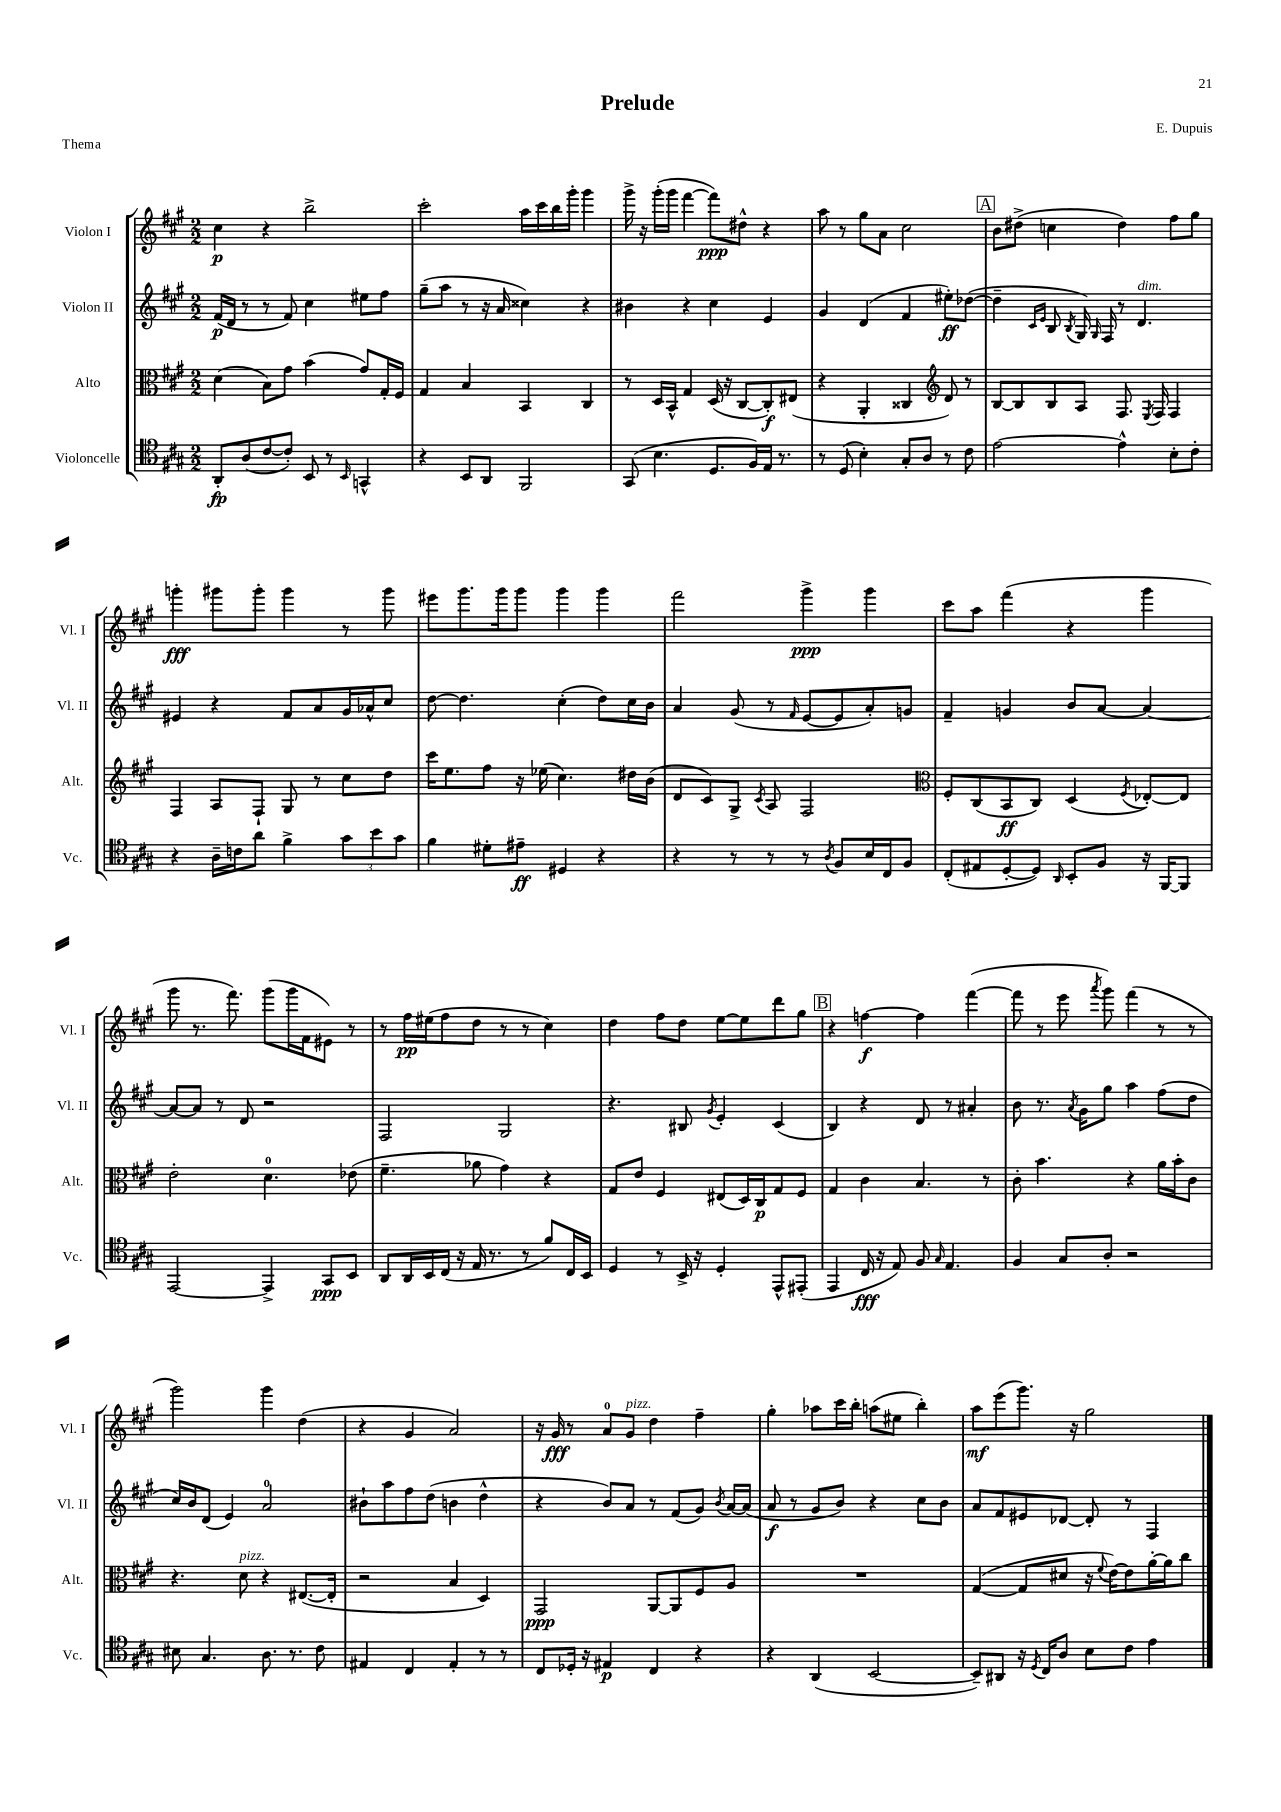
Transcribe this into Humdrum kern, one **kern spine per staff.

**kern	**dynam	**kern	**dynam	**kern	**dynam	**kern	**dynam
*part4	*part4	*part3	*part3	*part2	*part2	*part1	*part1
*staff4	*staff4	*staff3	*staff3	*staff2	*staff2	*staff1	*staff1
*I"Violoncelle	*	*I"Alto	*	*I"Violon II	*	*I"Violon I	*
*I'Vc.	*	*I'Alt.	*	*I'Vl. II	*	*I'Vl. I	*
*clefC4	*	*clefC3	*	*clefG2	*	*clefG2	*
*k[f#c#g#]	*	*k[f#c#g#]	*	*k[f#c#g#]	*	*k[f#c#g#]	*
*M2/2	*	*M2/2	*	*M2/2	*	*M2/2	*
=1	=1	=1	=1	=1	=1	=1	=1
8AA'/L	fp	(4d\	.	(16f#/LL	p	4cc#\	p
.	.	.	.	16d/JJ	.	.	.
(8A/	.	.	.	8r	.	.	.
[8c#/	.	8B\L)	.	8r	.	4r	.
8c#'/J])	.	8g#\J	.	8f#/)	.	.	.
8BB/	.	(4b\	.	4cc#\	.	2bb^\	.
8r	.	.	.	.	.	.	.
16qqBB/	.	.	.	.	.	.	.
4GGn^^/	.	8g#/L)	.	8ee#X\L	.	.	.
.	.	16G#'/L	.	8ff#\J	.	.	.
.	.	16F#/JJ	.	.	.	.	.
=2	=2	=2	=2	=2	=2	=2	=2
4r	.	4G#/	.	(8gg#~\L	.	2ccc#'\	.
.	.	.	.	8aa\J	.	.	.
8BB/L	.	4B/	.	8r	.	.	.
8AA/J	.	.	.	16r	.	.	.
.	.	.	.	16a/	.	.	.
2FF#/	.	4BB/	.	4cc##X\)	.	16aa\LL	.
.	.	.	.	.	.	16ccc#\	.
.	.	.	.	.	.	16bb\	.
.	.	.	.	.	.	16ggg#'\JJ	.
.	.	4C#/	.	4r	.	4ggg#\	.
=3	=3	=3	=3	=3	=3	=3	=3
(8GG#/	.	8r	.	4b#X\	.	16ggg#^\	.
.	.	.	.	.	.	16r	.
4.B\	.	16D/LL	.	.	.	(16ggg#'\LL	.
.	.	16BB^^/JJ	.	.	.	16ggg#\JJ	.
.	.	4G#/	.	4r	.	[4fff#\	.
8.D/L	.	(16D/	.	4cc#\	.	8fff#\L])	ppp
.	.	16r	.	.	.	.	.
.	.	[8C#/L	.	.	.	8dd#X^^\J	.
16F#/L)	.	.	.	.	.	.	.
16E/JJ	.	8C#'/])	f	4e/	.	4r	.
8.r	.	.	.	.	.	.	.
.	.	(8E#X/J	.	.	.	.	.
=4	=4	=4	=4	=4	=4	=4	=4
8r	.	4r	.	4g#/	.	8aa\	.
(8D/	.	.	.	.	.	8r	.
4B'\)	.	4AA'/	.	(4d/	.	8gg#\L	.
.	.	.	.	.	.	8a\J	.
8G#'/L	.	4C##X/	.	4f#/	.	2cc#\	.
8A/J	.	.	.	.	.	.	.
*	*	*clefG2	*	*	*	*	*
8r	.	8d/)	.	8ee#X'\L)	ff	.	.
8c#\	.	8r	.	([8dd-X\J	.	.	.
!!LO:REH:place=s1:t=A
=5	=5	=5	=5	=5	=5	=5	=5
[2e\	.	[8B/L	.	4dd-~\]	.	8b\L	.
.	.	8B/]	.	.	.	(8dd#X^\J	.
.	.	.	.	16qqc#/LL	.	.	.
.	.	.	.	16qqe/JJ	.	.	.
.	.	8B/	.	8B/	.	4ccn\	.
.	.	.	.	8qB/	.	.	.
.	.	8A/J	.	16G#/)	.	.	.
.	.	.	.	16qqG#/	.	.	.
.	.	.	.	16F#/	.	.	.
4e^^\]	.	8.F#/	.	8r	.	4dd#\)	.
!	!	!	!	!LO:TX:a:i:t=dim.	!	!	!
.	.	.	.	4.d/	.	.	.
.	.	8qE/	.	.	.	.	.
.	.	16F#/	.	.	.	.	.
8B'\L	.	4F#/	.	.	.	8ff#\L	.
8c#'\J	.	.	.	.	.	8gg#\J	.
!!LO:LB:g=z
=6	=6	=6	=6	=6	=6	=6	=6
4r	.	4F#/	.	4e#X/	.	4gggn'\	fff
16A~\LL	.	8A/L	.	4r	.	8ggg#X\L	.
16cn\J	.	.	.	.	.	.	.
8a\J	.	8F#`/J	.	.	.	8ggg#'\J	.
4f#^\	.	8G#/	.	8f#/L	.	4ggg#\	.
.	.	8r	.	8a/	.	.	.
12g#\L	.	8cc#\L	.	16g#/L	.	8r	.
.	.	.	.	16a-X^^/J	.	.	.
12b\	.	.	.	.	.	.	.
.	.	8dd\J	.	8cc#/J	.	8ggg#\	.
12g#\J	.	.	.	.	.	.	.
=7	=7	=7	=7	=7	=7	=7	=7
4f#\	.	16ccc#\KL	.	[8dd\	.	8eee#X\L	.
.	.	8.ee\	.	.	.	.	.
.	.	.	.	4.dd\]	.	8.ggg#\	.
8d#X'\L	.	8ff#\J	.	.	.	.	.
.	.	.	.	.	.	16ggg#\k	.
8e#X~\J	ff	16r	.	.	.	8ggg#\J	.
.	.	(16ee-X\	.	.	.	.	.
4D#X/	.	4.cc#\)	.	(4cc#'\	.	4ggg#\	.
4r	.	.	.	8dd\L)	.	4ggg#\	.
.	.	16dd#X\LL	.	16cc#\L	.	.	.
.	.	(16b\JJ	.	16b\JJ	.	.	.
=8	=8	=8	=8	=8	=8	=8	=8
4r	.	8d/L	.	4a/	.	2fff#\	.
.	.	8c#/)	.	.	.	.	.
8r	.	8G#^/J	.	(8g#/	.	.	.
.	.	8qc#/	.	.	.	.	.
8r	.	8A/	.	8r	.	.	.
.	.	.	.	16qqf#/	.	.	.
8r	.	2F#/	.	[8e/L	.	4ggg#^\	ppp
8qA/	.	.	.	.	.	.	.
8F#/L	.	.	.	8e/]	.	.	.
16B/L	.	.	.	8a'/)	.	4ggg#\	.
16C#/J	.	.	.	.	.	.	.
8F#/J	.	.	.	8gn/J	.	.	.
=9	=9	=9	=9	=9	=9	=9	=9
*	*	*clefC3	*	*	*	*	*
(8C#'/L	.	8F#'/L	.	4f#~/	.	8ccc#\L	.
8E#X/	.	(8C#/	.	.	.	8aa\J	.
[8D'/	.	8BB/	ff	4gn/	.	(4fff#\	.
8D/J])	.	8C#/J)	.	.	.	.	.
16qqAA/	.	.	.	.	.	.	.
8BB'/L	.	(4D/	.	8b/L	.	4r	.
8F#/J	.	.	.	[8a/J	.	.	.
.	.	8qF#/	.	.	.	.	.
16r	.	[8E-X'/L)	.	4a/_	.	4ggg#\	.
[16FF#/KL	.	.	.	.	.	.	.
8FF#/J]	.	8E-/J]	.	.	.	.	.
!!LO:LB:g=z
=10	=10	=10	=10	=10	=10	=10	=10
[2EE/	.	2e'\	.	8a/L_	.	8ggg#\	.
.	.	.	.	8a/J]	.	8.r	.
.	.	.	.	8r	.	.	.
.	.	.	.	.	.	8.fff#\)	.
.	.	.	.	8d/	.	.	.
4EE^/]	.	4.d\	.	2r	.	(8ggg#\L	.
.	.	.	.	.	.	16ggg#\L	.
.	.	.	.	.	.	16f#\J	.
8GG#/L	ppp	.	.	.	.	8e#X\J)	.
8BB/J	.	(8e-X\	.	.	.	8r	.
=11	=11	=11	=11	=11	=11	=11	=11
8AA/L	.	4.f#~\	.	2F#/	.	8r	.
16AA/L	.	.	.	.	.	16ff#\LL	pp
16BB/	.	.	.	.	.	(16ee#X\J	.
(16C#/JJ	.	.	.	.	.	8ff#\	.
16r	.	.	.	.	.	.	.
16E/	.	8a-X\	.	.	.	8dd\J	.
8.r	.	.	.	.	.	.	.
.	.	4g#\)	.	2G#/	.	8r	.
8r	.	.	.	.	.	8r	.
8f#/L)	.	4r	.	.	.	4cc#\)	.
16C#/L	.	.	.	.	.	.	.
16BB/JJ	.	.	.	.	.	.	.
=12	=12	=12	=12	=12	=12	=12	=12
4D/	.	8G#/L	.	4.r	.	4dd\	.
.	.	8e/J	.	.	.	.	.
8r	.	4F#/	.	.	.	8ff#\L	.
16BB^/	.	.	.	8B#X/	.	8dd\J	.
16r	.	.	.	.	.	.	.
.	.	.	.	8qg#/	.	.	.
4D'/	.	(8E#X/L	.	4e'/	.	[8ee\L	.
.	.	16D/L)	.	.	.	8ee\]	.
.	.	16C#/J	p	.	.	.	.
8EE^^/L	.	8G#/	.	(4c#/	.	8ddd\	.
(8EE#X'/J	.	8F#/J	.	.	.	8gg#\J	.
!!LO:REH:place=s1:t=B
=13	=13	=13	=13	=13	=13	=13	=13
4EE/	.	4G#/	.	4B/)	.	4r	.
16C#/	fff	4c#\	.	4r	.	[4ffn\	f
16r	.	.	.	.	.	.	.
8E/)	.	.	.	.	.	.	.
8F#/	.	4.B/	.	8d/	.	4ff\]	.
16qqG#/	.	.	.	.	.	.	.
4.E/	.	.	.	8r	.	.	.
.	.	.	.	4a#X'/	.	([4fff#\	.
.	.	8r	.	.	.	.	.
=14	=14	=14	=14	=14	=14	=14	=14
4F#/	.	8c#'\	.	8b\	.	8fff#\]	.
.	.	4.b\	.	8.r	.	8r	.
8G#/L	.	.	.	.	.	8eee\	.
.	.	.	.	8qa/	.	.	.
.	.	.	.	16g#\KL	.	.	.
.	.	.	.	.	.	8qaaa/	.
8A'/J	.	.	.	8gg#\J	.	8ggg#\)	.
2r	.	4r	.	4aa\	.	(4fff#\	.
.	.	16a\LL	.	(8ff#\L	.	8r	.
.	.	16b'\J	.	.	.	.	.
.	.	8c#\J	.	8dd\J	.	8r	.
!!LO:LB:g=z
=15	=15	=15	=15	=15	=15	=15	=15
8B#X\	.	4.r	.	16cc#/LL)	.	2ggg#\)	.
.	.	.	.	16b/J	.	.	.
4.G#/	.	.	.	(8d/J	.	.	.
.	.	.	.	4e/)	.	.	.
!	!	!LO:TX:a:i:t=pizz.	!	!	!	!	!
.	.	8d\	.	.	.	.	.
8.A\	.	4r	.	2a/	.	4ggg#\	.
8.r	.	.	.	.	.	.	.
.	.	([8.E#X/L	.	.	.	(4dd\	.
8c#\	.	.	.	.	.	.	.
.	.	16E#'/Jk]	.	.	.	.	.
=16	=16	=16	=16	=16	=16	=16	=16
4E#X/	.	2r	.	8b#X`\L	.	4r	.
.	.	.	.	8aa\	.	.	.
4C#/	.	.	.	8ff#\	.	4g#/	.
.	.	.	.	(8dd\J	.	.	.
4E#'/	.	4B/	.	4bn\	.	2a/)	.
8r	.	4D/)	.	4dd^^\	.	.	.
8r	.	.	.	.	.	.	.
=17	=17	=17	=17	=17	=17	=17	=17
8C#/L	.	2GG#/	ppp	4r	.	16r	.
.	.	.	.	.	.	16g#/	fff
16D-X'/Jk	.	.	.	.	.	8r	.
16r	.	.	.	.	.	.	.
4E#X/	p	.	.	8b/L)	.	8a/L	.
!	!	!	!	!	!	!LO:TX:a:i:t=pizz.	!
.	.	.	.	8a/J	.	8g#/J	.
4C#/	.	[8AA/L	.	8r	.	4dd\	.
.	.	8AA/]	.	(8f#/L	.	.	.
4r	.	8F#/	.	8g#/J)	.	4ff#~\	.
.	.	.	.	8qb/	.	.	.
.	.	8A/J	.	[16a/LL	.	.	.
.	.	.	.	(16a/JJ]	.	.	.
=18	=18	=18	=18	=18	=18	=18	=18
4r	.	1r	.	8a/	f	4gg#'\	.
.	.	.	.	8r	.	.	.
(4AA/	.	.	.	8g#/L	.	8aa-X\L	.
.	.	.	.	8b/J)	.	16ccc#\L	.
.	.	.	.	.	.	16bb'\JJ	.
[2BB/	.	.	.	4r	.	(8aan\L	.
.	.	.	.	.	.	8ee#X\J	.
.	.	.	.	8cc#\L	.	4bb'\)	.
.	.	.	.	8b\J	.	.	.
=19	=19	=19	=19	=19	=19	=19	=19
8BB~/L])	.	([4G#/	.	8a/L	.	8aa\L	mf
8AA#X/J	.	.	.	8f#/	.	(8eee\	.
16r	.	8G#/L]	.	8e#X/	.	8.ggg#\J)	.
8qD/	.	.	.	.	.	.	.
16C#/KL	.	.	.	.	.	.	.
8A/J	.	8d#X/J	.	[8d-X/J	.	.	.
.	.	.	.	.	.	16r	.
8B\L	.	16r	.	8d-'/]	.	2gg#\	.
.	.	8qqf#/	.	.	.	.	.
.	.	[16e\KL)	.	.	.	.	.
8c#\J	.	8e\]	.	8r	.	.	.
4e\	.	[16a'\L	.	4F#/	.	.	.
.	.	16a\J]	.	.	.	.	.
.	.	8cc#\J	.	.	.	.	.
==	==	==	==	==	==	==	==
*-	*-	*-	*-	*-	*-	*-	*-
